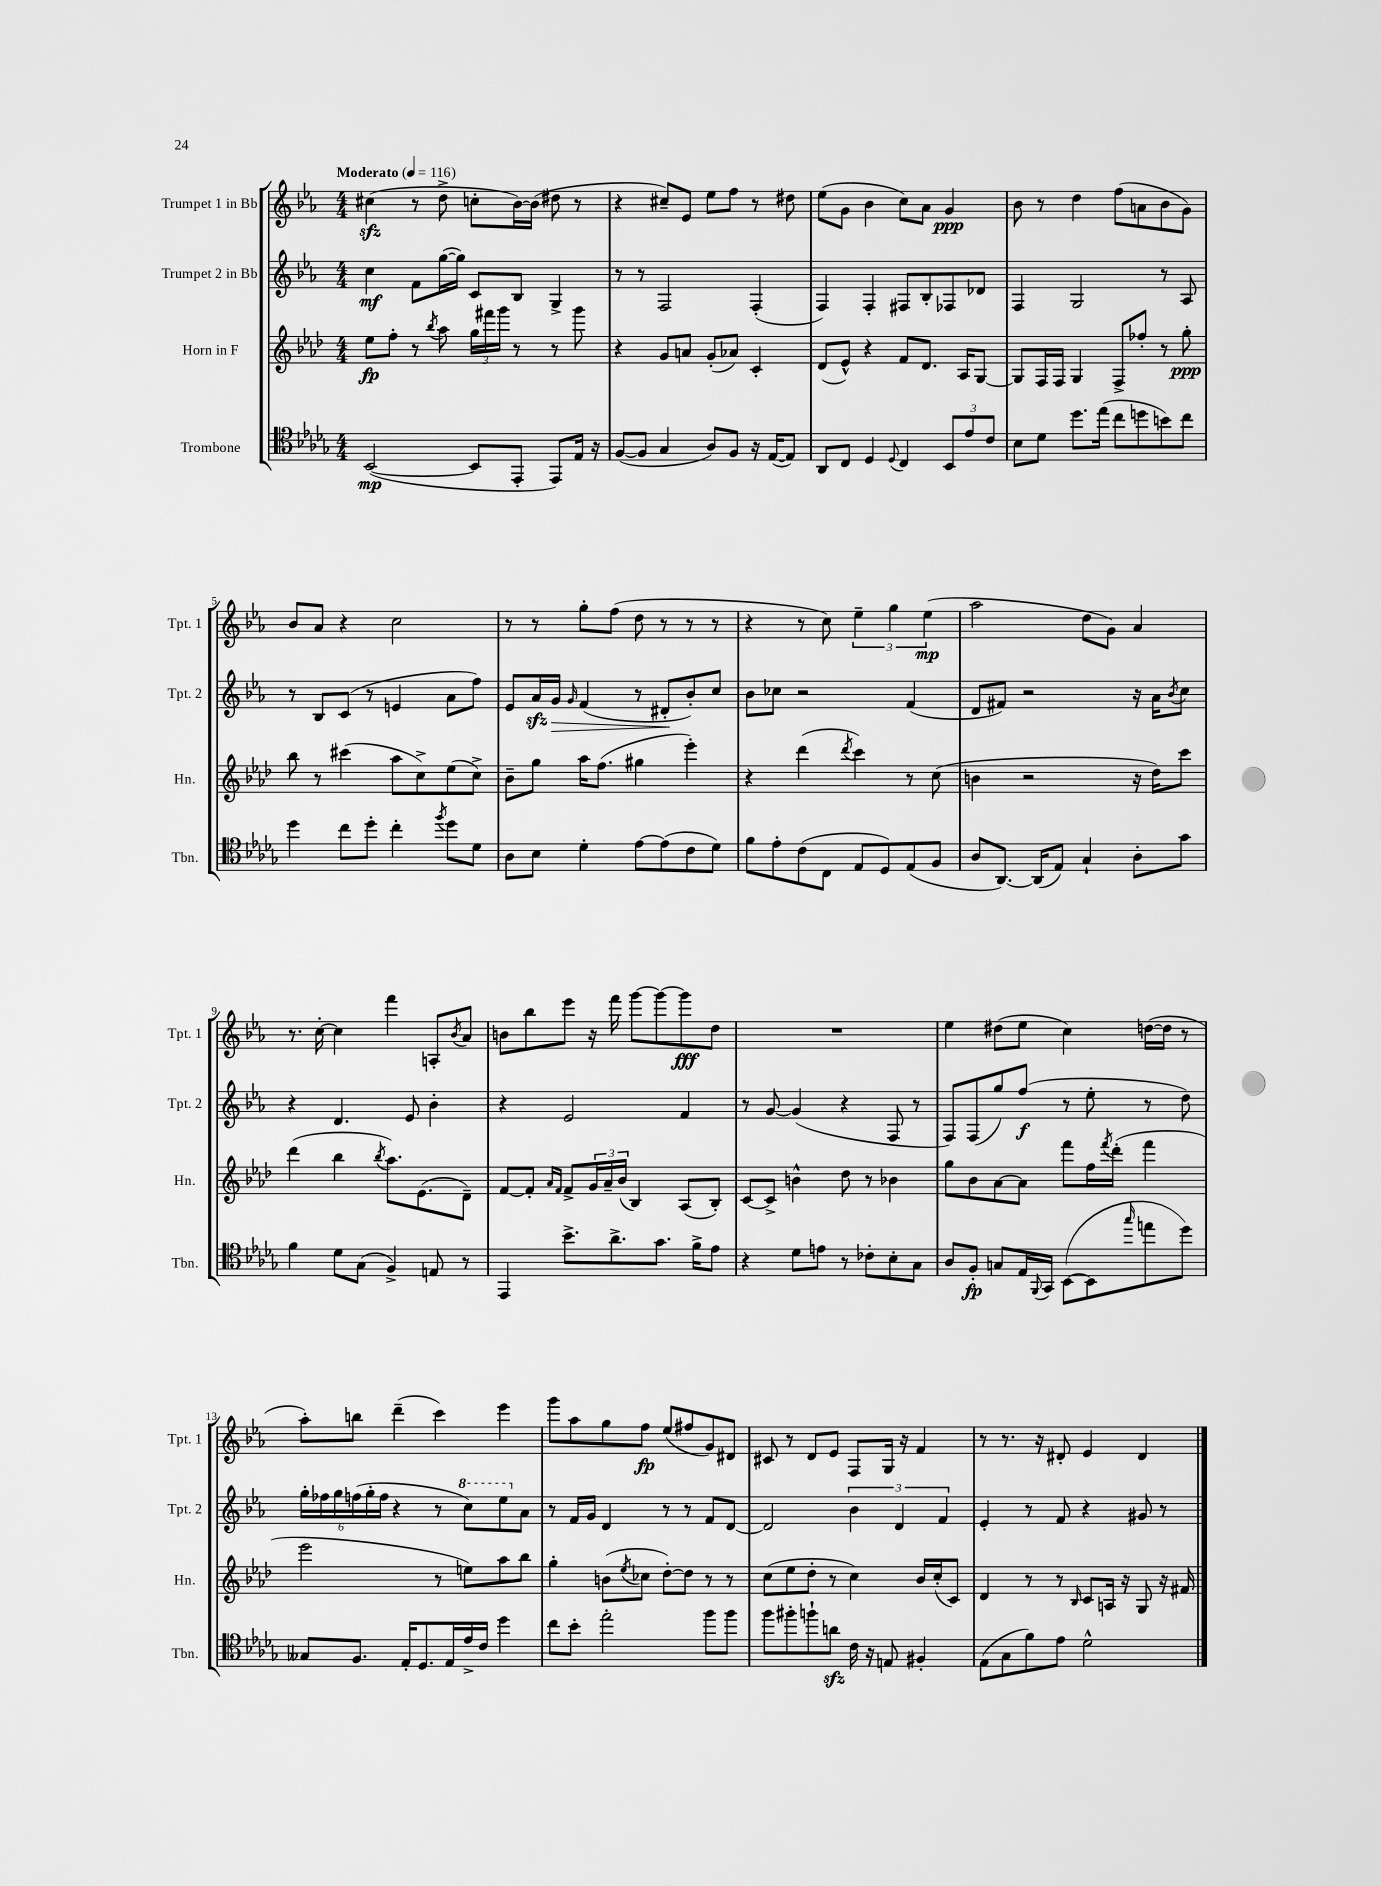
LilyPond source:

<<
\new StaffGroup <<
\new Staff = "s0" \with { instrumentName = "Trumpet 1 in Bb" shortInstrumentName = "Tpt. 1" } {
    \clef treble \key ees \major \numericTimeSignature \time 4/4 \tempo "Moderato" 4 = 116
    cis''4\sfz( r8 d''8-> c''8-. bes'16~) bes'16( dis''8 r8 |
    r4 cis''8--) ees'8 ees''8 f''8 r8 dis''8 |
    ees''8( g'8 bes'4 c''8) aes'8 g'4\ppp |
    bes'8 r8 d''4 f''8( a'8 bes'8 g'8) |
    bes'8 aes'8 r4 c''2 |
    r8 r8 g''8-. f''8( d''8 r8 r8 r8 |
    r4 r8 c''8) \tuplet 3/2 { ees''4-- g''4 ees''4\mp( } |
    aes''2 d''8 g'8) aes'4 |
    r8. c''16~-. c''4 f'''4 a8-. \acciaccatura { bes'8 } aes'8 |
    b'8 bes''8 ees'''8 r16 f'''16 g'''8~ g'''8~ g'''8\fff d''8 |
    R1 |
    ees''4 dis''8( ees''8 c''4) d''16~( d''16 r8 |
    aes''8-.) b''8 d'''4--( c'''4) ees'''4 |
    g'''8 aes''8 g''8 f''8\fp ees''8( fis''8 g'8) dis'8 |
    cis'8 r8 d'8 ees'8 f8 g16 r16 f'4 |
    r8 r8. r16 dis'8-. ees'4 dis'4 \bar "|." |
}
\new Staff = "s1" \with { instrumentName = "Trumpet 2 in Bb" shortInstrumentName = "Tpt. 2" } {
    \clef treble \key ees \major \numericTimeSignature \time 4/4
    c''4\mf f'8 g''16~( g''16) c'8 bes8 g4-> |
    r8 r8 f2 f4-.( |
    f4) f4-. fis8 bes8-. fes8 des'8 |
    f4 g2 r8 aes8 |
    r8 bes8 c'8( r8 e'4 aes'8 f''8) |
    ees'8 aes'16\sfz g'16\> \grace { g'16 } f'4( r8 dis'8-.\! bes'8-.) c''8 |
    bes'8 ces''8 r2 f'4( |
    d'8 fis'8) r2 r16 aes'16 \acciaccatura { bes'8 } c''8 |
    r4 d'4. ees'8 bes'4-. |
    r4 ees'2 f'4 |
    r8 g'8~ g'4( r4 f8 r8 |
    f8) f8( g''8) f''8\f( r8 ees''8-. r8 d''8) |
    \tuplet 6/4 { g''16-. fes''16 g''16 f''16( g''16-. f''16 } r4 r8 \ottava #1 c'''8) ees'''8 \ottava #0 aes'8 |
    r8 f'16 g'16 d'4 r8 r8 f'8 d'8~ |
    d'2 \tuplet 3/2 { bes'4 d'4 f'4 } |
    ees'4-. r8 f'8 r4 gis'8 r8 \bar "|." |
}
\new Staff = "s2" \with { instrumentName = "Horn in F" shortInstrumentName = "Hn." } {
    \clef treble \key aes \major \numericTimeSignature \time 4/4
    ees''8\fp f''8-. r8 \acciaccatura { bes''8 } aes''8 \tuplet 3/2 { g''16 fis'''16 g'''16 } r8 r8 g'''8 |
    r4 g'8 a'8 g'8-.( aes'8) c'4-. |
    des'8( ees'8-^) r4 f'8 des'8. aes16 g8~ |
    g8 f16 f16 g4 f8-> fes''8-. r8 g''8-.\ppp |
    bes''8 r8 cis'''4( aes''8 c''8->) ees''8( c''8->) |
    bes'8-- g''8 aes''16 f''8.( gis''4 ees'''4-.) |
    r4 des'''4( \acciaccatura { des'''8 } c'''4) r8 c''8( |
    b'4 r2 r16 des''16) c'''8 |
    des'''4( bes''4 \acciaccatura { bes''8 } aes''8.) ees'8.( des'8--) |
    f'8~ f'8-. \grace { aes'16 f'16 } f'8-> \tuplet 3/2 { g'16 aes'16-- bes'16( } bes4) aes8( bes8-.) |
    c'8~ c'8-> b'4-^ des''8 r8 bes'4 |
    g''8 bes'8 aes'8~ aes'8 f'''8 f''16 \acciaccatura { f'''8 } des'''16-.( f'''4 |
    ees'''2 r8 e''8) aes''8 bes''8 |
    g''4-. b'8( \acciaccatura { ees''8 } ces''8 des''8~-.) des''8 r8 r8 |
    c''8( ees''8 des''8-. r8 c''4) bes'16 c''16-.( c'8) |
    des'4 r8 r8 \grace { bes16 } c'8 a16 r16 g8 r16 fis'16 \bar "|." |
}
\new Staff = "s3" \with { instrumentName = "Trombone" shortInstrumentName = "Tbn." } {
    \clef tenor \key des \major \numericTimeSignature \time 4/4
    bes,2~\mp( bes,8 ees,8-. ees,8) ees16 r16 |
    f8~( f8 ges4 aes8) f8 r16 ees16~( ees8) |
    aes,8 c8 des4 \appoggiatura { des8 } c4 \tuplet 3/2 { bes,8 ees'8 c'8 } |
    bes8 des'8 des''8. ees''16( c''8 d''8 b'8) c''8 |
    des''4 c''8 des''8-. c''4-. \acciaccatura { f''8 } des''8 des'8 |
    aes8 bes8 des'4-. ees'8~ ees'8( c'8 des'8) |
    f'8 ees'8-. c'8( c8 ees8 des8) ees8( f8 |
    aes8 aes,8.~) aes,16( ees8) ges4-! aes8-. ges'8 |
    f'4 des'8 ges8( f4->) e8 r8 |
    ees,4 bes'8.-> aes'8.-> ges'8. f'16-> ees'8 |
    r4 des'8 e'8 r8 ces'8-. bes8-. ges8 |
    aes8 f8-.\fp g8 ees16 \appoggiatura { f,8 } ges,16 bes,8~( bes,8 \grace { ges''16 } e''8 des''8) |
    geses8 f8. ees16-. des8. ees16 ees'16-> c'16 des''4 |
    c''8 bes'8-. ees''2-. f''8 f''8 |
    f''8 fis''8-. f''8-! a'8\sfz c'16 r16 e8 fis4-. |
    ees8( ges8 f'8) ees'8 des'2-^ \bar "|." |
}
>>
>>
